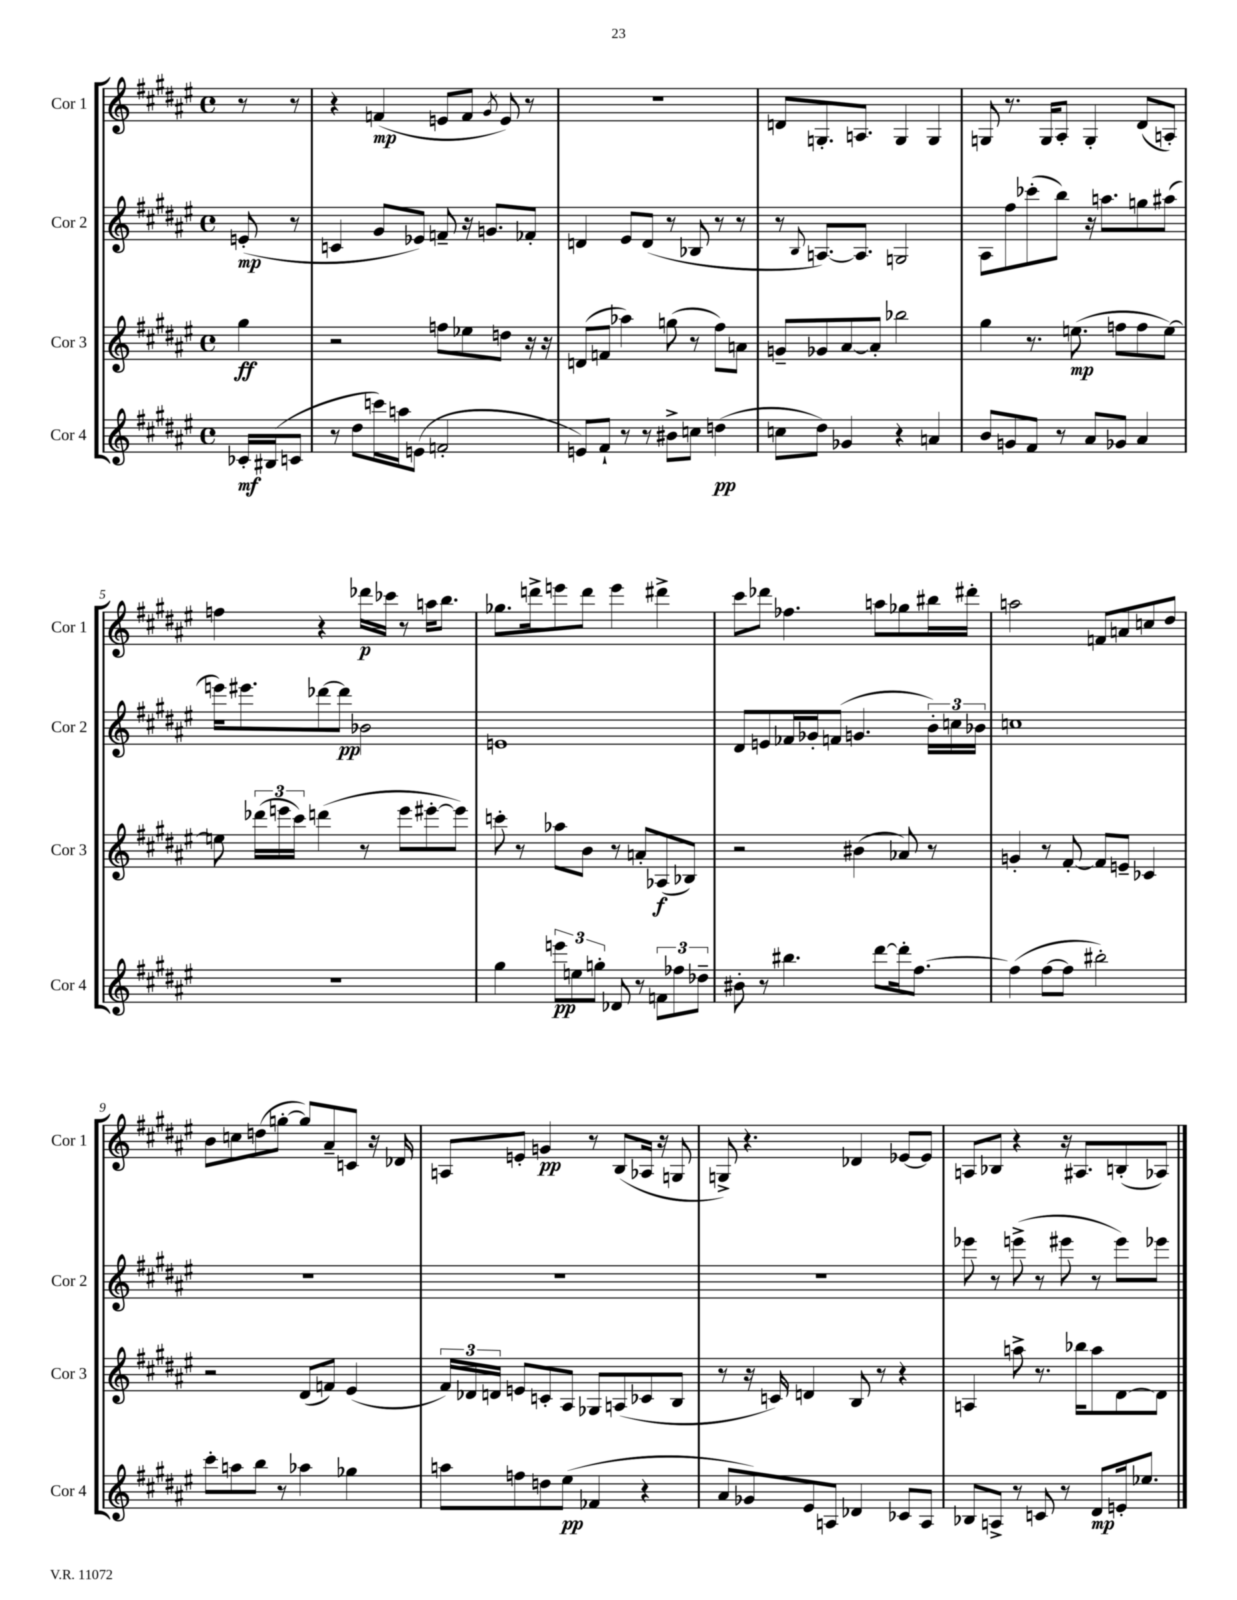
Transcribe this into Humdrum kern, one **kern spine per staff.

**kern	**dynam	**kern	**dynam	**kern	**dynam	**kern	**dynam
*part4	*part4	*part3	*part3	*part2	*part2	*part1	*part1
*staff4	*staff4	*staff3	*staff3	*staff2	*staff2	*staff1	*staff1
*I"Cor 4	*	*I"Cor 3	*	*I"Cor 2	*	*I"Cor 1	*
*I'Cor 4	*	*I'Cor 3	*	*I'Cor 2	*	*I'Cor 1	*
*clefG2	*	*clefG2	*	*clefG2	*	*clefG2	*
*k[f#c#g#d#a#e#]	*	*k[f#c#g#d#a#e#]	*	*k[f#c#g#d#a#e#]	*	*k[f#c#g#d#a#e#]	*
*M4/4	*	*M4/4	*	*M4/4	*	*M4/4	*
*met(c)	*	*met(c)	*	*met(c)	*	*met(c)	*
=	=	=	=	=	=	=	=
16c-X'/LL	mf	4gg#\	ff	(8en'/	mp	8r	.
(16B#X/J	.	.	.	.	.	.	.
8cn/J	.	.	.	8r	.	8r	.
=1	=1	=1	=1	=1	=1	=1	=1
8r	.	2r	.	4cn/	.	4r	.
8dd#\L	.	.	.	.	.	.	.
16cccn\L)	.	.	.	8g#/L	.	(4fn/	mp
16aan\J	.	.	.	.	.	.	.
(8en\J	.	.	.	8e-X/J)	.	.	.
2fn'/	.	8ffn\L	.	8fn~/	.	8en/L	.
.	.	8ee-X\	.	16r	.	8f/J	.
.	.	.	.	8.gn/L	.	.	.
.	.	.	.	.	.	8qg#/	.
.	.	8ddn\J	.	.	.	8e/)	.
.	.	16r	.	8f-X'/J	.	8r	.
.	.	16r	.	.	.	.	.
=2	=2	=2	=2	=2	=2	=2	=2
8en/L)	.	(8dn/L	.	4dn/	.	1r	.
8f#`/J	.	8fn/J	.	.	.	.	.
8r	.	4aa-X\)	.	8e#/L	.	.	.
8r	.	.	.	(8d/J	.	.	.
8b#X^\L	.	(8ggn\	.	8r	.	.	.
8ccn\J	.	8r	.	8B-X/	.	.	.
(4ddn\	pp	8ff#\L)	.	8r	.	.	.
.	.	8an\J	.	8r	.	.	.
=3	=3	=3	=3	=3	=3	=3	=3
8ccn\L	.	8gn~/L	.	8r	.	8dn/L	.
.	.	.	.	8qqB/	.	.	.
8dd#\J)	.	8g-X/	.	[8.An/L)	.	8.Gn'/	.
4g-X/	.	[8a#/	.	.	.	.	.
.	.	.	.	8.A/J]	.	8.An/J	.
.	.	8a#'/J]	.	.	.	.	.
4r	.	2bb-X\	.	2Gn/	.	4G/	.
4an/	.	.	.	.	.	4G/	.
=4	=4	=4	=4	=4	=4	=4	=4
8b/L	.	4gg#\	.	8A#\L	.	8Gn/	.
8gn/	.	.	.	8ff#\	.	8.r	.
8f#/J	.	8.r	.	(8ccc-X'\	.	.	.
.	.	.	.	.	.	16G/KL	.
8r	.	.	.	8bb\J)	.	8A#'/J	.
.	.	(8.een\	mp	.	.	.	.
8a#/L	.	.	.	16r	.	4G'/	.
.	.	.	.	8.aan\L	.	.	.
8g-X/J	.	8ffn\L	.	.	.	.	.
4a#/	.	8ff\	.	8ggn\	.	(8d#/L	.
.	.	[8ee\J)	.	(8aa#X\J	.	8An'/J)	.
!!LO:LB:g=z
=5	=5	=5	=5	=5	=5	=5	=5
1r	.	8een\]	.	16eeen\KL)	.	4ffn\	.
.	.	.	.	8.eee#X\	.	.	.
.	.	(24ddd-X\LL	.	.	.	.	.
.	.	24eeen\	.	.	.	.	.
.	.	24ccc#\JJ)	.	.	.	.	.
.	.	(4dddn\	.	[8ddd-X\	.	4r	.
.	.	.	.	8ddd-\J]	pp	.	.
.	.	8r	.	2b-X\	.	16ddd-X\LL	p
.	.	.	.	.	.	16ccc-X\JJ	.
.	.	8eee\L	.	.	.	8r	.
.	.	[8eee#X'\	.	.	.	16aan\KL	.
.	.	.	.	.	.	8.bb\J	.
.	.	8eee#\J])	.	.	.	.	.
=6	=6	=6	=6	=6	=6	=6	=6
4gg#\	.	8cccn'\	.	1en	.	8.gg-X\L	.
.	.	8r	.	.	.	.	.
.	.	.	.	.	.	16dddn^\k	.
12eeen\L	pp	8aa-X\L	.	.	.	8eeen\	.
12een\	.	.	.	.	.	.	.
.	.	8b\J	.	.	.	8ddd\J	.
12ggn'\J	.	.	.	.	.	.	.
8d-X/	.	8r	.	.	.	4eee\	.
8r	.	8an'/L	.	.	.	.	.
12fn\L	.	(8A-X/	f	.	.	4ddd#X^\	.
12ff-X\	.	.	.	.	.	.	.
.	.	8B-X/J)	.	.	.	.	.
12dd-X~\J	.	.	.	.	.	.	.
=7	=7	=7	=7	=7	=7	=7	=7
8b#X'\	.	2r	.	8d#/L	.	8ccc#\L	.
8r	.	.	.	8en/	.	8ddd-X\J	.
4.bb#X\	.	.	.	16f-X/L	.	4.ff-X\	.
.	.	.	.	16g-X'/J	.	.	.
.	.	.	.	(8fn/J	.	.	.
.	.	(4b#X\	.	4.gn/	.	.	.
[8ddd#\L	.	.	.	.	.	8aan\L	.
16ddd#'\k]	.	8a-X/)	.	.	.	8gg-X\	.
[8.ff#\J	.	.	.	.	.	.	.
.	.	8r	.	24b'\LL)	.	16bb#X\L	.
.	.	.	.	24ccn\	.	.	.
.	.	.	.	.	.	16ddd#X'\JJ	.
.	.	.	.	24b-X\JJ	.	.	.
=8	=8	=8	=8	=8	=8	=8	=8
(4ff#\]	.	4gn'/	.	1ccn	.	2aan\	.
[8ff#\L	.	8r	.	.	.	.	.
8ff#\J]	.	[8f#'/	.	.	.	.	.
2bb#X'\)	.	8f#/L]	.	.	.	8fn/L	.
.	.	8en~/J	.	.	.	8an/	.
.	.	4c-X/	.	.	.	8ccn/	.
.	.	.	.	.	.	8dd#/J	.
!!LO:LB:g=z
=9	=9	=9	=9	=9	=9	=9	=9
8ccc#'\L	.	2r	.	1r	.	8b\L	.
8aan\	.	.	.	.	.	8ccn\	.
8bb\J	.	.	.	.	.	(8ddn\	.
8r	.	.	.	.	.	[8ggn'\J	.
4aa-X\	.	(8d#/L	.	.	.	8gg/L])	.
.	.	8fn/J)	.	.	.	8a#~/	.
4gg-X\	.	(4e#/	.	.	.	8cn/J	.
.	.	.	.	.	.	16r	.
.	.	.	.	.	.	16d-X/	.
=10	=10	=10	=10	=10	=10	=10	=10
8aan\L	.	24f#/LL)	.	1r	.	8An/L	.
.	.	24d-X/	.	.	.	.	.
.	.	24dn/JJ	.	.	.	.	.
8ffn\	.	8en/L	.	.	.	8en'/J	.
8ddn\	.	8cn'/	.	.	.	4gn/	pp
(8ee#\J	pp	8A#/J	.	.	.	.	.
4f-X/	.	8G-X/L	.	.	.	8r	.
.	.	(8An/	.	.	.	(8B/L	.
4r	.	8c-X/	.	.	.	16A-X/Jk	.
.	.	.	.	.	.	16r	.
.	.	8B/J	.	.	.	8Gn/	.
=11	=11	=11	=11	=11	=11	=11	=11
8a#/L	.	8r	.	1r	.	8Gn^/)	.
8g-X/)	.	16r	.	.	.	4.r	.
.	.	16cn/)	.	.	.	.	.
8e#/	.	4dn/	.	.	.	.	.
8An/J	.	.	.	.	.	.	.
4d-X/	.	8B/	.	.	.	4d-X/	.
.	.	8r	.	.	.	.	.
8c-X/L	.	4r	.	.	.	[8e-X/L	.
8A/J	.	.	.	.	.	8e-/J]	.
=12	=12	=12	=12	=12	=12	=12	=12
8B-X/L	.	4An/	.	8eee-X\	.	8An/L	.
8An^/J	.	.	.	8r	.	8B-X/J	.
8r	.	8aan^\	.	(8eeen^\	.	4r	.
8cn/	.	8.r	.	8r	.	.	.
8r	.	.	.	8eee#X\	.	16r	.
.	.	16bb-X\KL	.	.	.	8.A#X/L	.
8d#/L	mp	8aa\	.	8r	.	.	.
16en'/k	.	[8d#\	.	8eee#\L)	.	(8Bn'/	.
8.ee-X/J	.	.	.	.	.	.	.
.	.	8d#\J]	.	8eee-X\J	.	8A-X/J)	.
==	==	==	==	==	==	==	==
*-	*-	*-	*-	*-	*-	*-	*-
